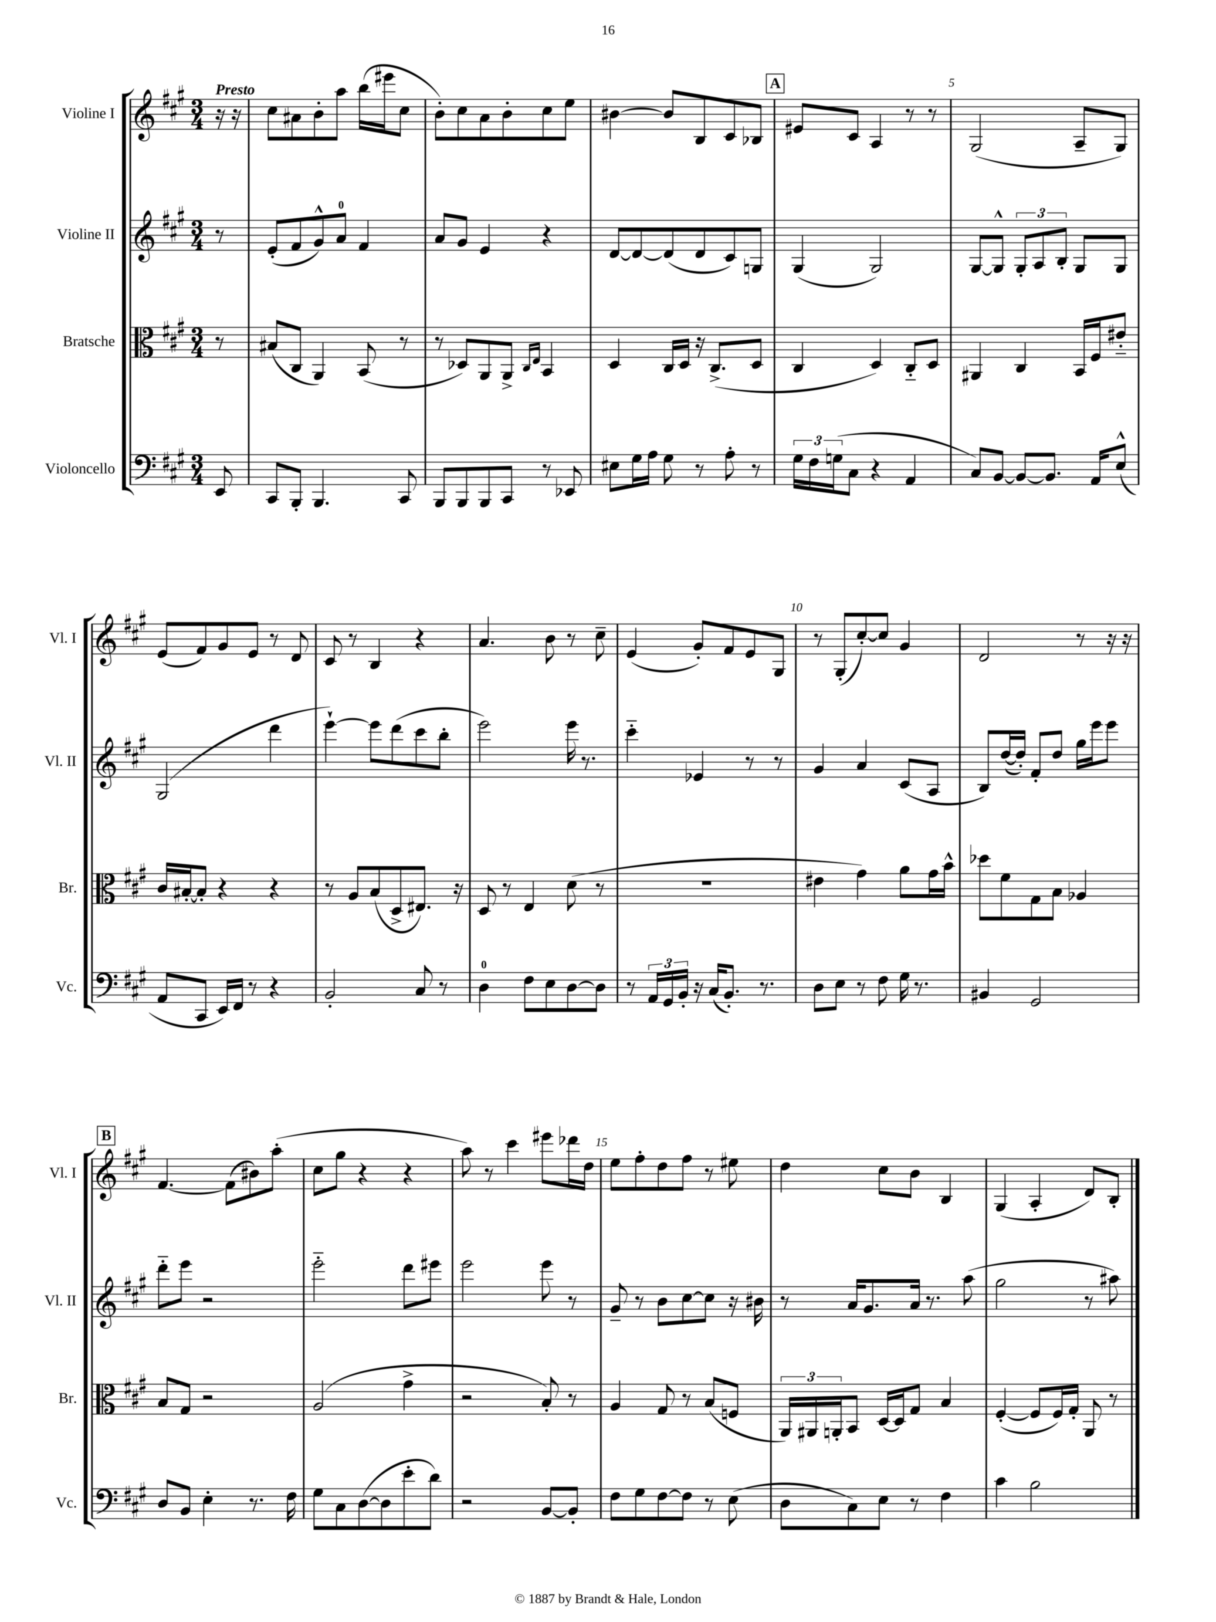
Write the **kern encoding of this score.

**kern	**kern	**kern	**kern
*staff4	*staff3	*staff2	*staff1
*clefF4	*clefC3	*clefG2	*clefG2
*k[f#c#g#]	*k[f#c#g#]	*k[f#c#g#]	*k[f#c#g#]
*M3/4	*M3/4	*M3/4	*M3/4
8EE	8r	8r	16r
.	.	.	16r
=	=	=	=
8CC#	(8B#	(8e'	8cc#
8BBB'	8C#	8f#	8a#
4.BBB	4AA)	8g#^^)	8b'
.	.	8a	8aa
.	(8BB	4f#	(16bb
.	.	.	16eee#
8CC#	8r	.	8cc#
=	=	=	=
8BBB	8r	8a	8b')
8BBB	8D-)	8g#	8cc#
8BBB	8AA	4e	8a
8CC#	8AA^	.	8b'
.	16qqC#	.	.
.	16qqE	.	.
8r	4BB	4r	8cc#
8EE-	.	.	8ee
=	=	=	=
8E#	4D	[8d	[4b#
16G#	.	8d_	.
16A	.	.	.
8G#	16C#	(8d]	8b#]
.	16D	.	.
8r	16r	8d	8B
.	(8.C#^	.	.
8A'	.	8c#)	8c#
8r	8D	8G	8B-
=	=	=	=
24G#	4C#	(4G#	8e#
24F#	.	.	.
(24G	.	.	.
8C#	.	.	8c#
4r	4D)	2G#)	4A
4AA	8C#'~	.	8r
.	8D	.	8r
=	=	=	=
8C#)	4AA#	[8G#	(2G#
[8BB	.	8G#^^]	.
8BB_	4C#	12G#'	.
.	.	12A	.
8.BB]	.	.	.
.	.	12B'	.
.	16BB	8G#	8A~
16AA	16F#	.	.
(8E^^	8e#'~	8G#	8G#)
=	=	=	=
8AA	16c#	(2G#	(8e
.	[16B#'	.	.
8CC#	8B#']	.	8f#)
16EE)	4r	.	8g#
16FF#	.	.	.
8r	.	.	8e
4r	4r	4ddd	8r
.	.	.	8d
=	=	=	=
2BB'	8r	[4eee`)	8c#
.	8A	.	8r
.	(8B	8eee]	4B
.	8D^	(8ddd	.
8C#	8.E#)	8ccc#	4r
8r	.	8bb'	.
.	16r	.	.
=	=	=	=
4D	8D	2eee)	4.a
.	8r	.	.
8F#	4E	.	.
8E	.	.	8b
[8D	(8d	16eee	8r
.	.	8.r	.
8D]	8r	.	8cc#~
=	=	=	=
8r	2.r	4ccc#'~	(4e
24AA	.	.	.
24GG#	.	.	.
24BB'	.	.	.
16r	.	4e-	8g#')
(16C#	.	.	.
8.BB')	.	.	8f#
.	.	8r	8e
8.r	.	.	.
.	.	8r	8G#
=	=	=	=
8D	4e#	4g#	8r
8E	.	.	(8G#'
8r	4g#)	4a	[8cc#')
8F#	.	.	8cc#]
16G#	8a	(8c#	4g#
8.r	.	.	.
.	16g#	8A	.
.	16b^^	.	.
=	=	=	=
4BB#	8dd-	8B)	2d
.	8f#	([16dd	.
.	.	16dd'])	.
2GG#	8G#	8f#'	.
.	8B	8dd	.
.	4A-	16gg#	8r
.	.	16eee	.
.	.	8eee	16r
.	.	.	16r
=	=	=	=
8D	8B	8ddd'~	[4.f#
8BB	8G#	8eee	.
4E'	2r	2r	.
.	.	.	(8f#]
8.r	.	.	8b#)
.	.	.	(8aa'
16F#	.	.	.
=	=	=	=
8G#	(2A	2eee'~	8cc#
8C#	.	.	8gg#
([8D	.	.	4r
8D]	.	.	.
8e'	4g#^	8ddd	4r
8d)	.	8eee#	.
=	=	=	=
2r	2r	2eee	8aa)
.	.	.	8r
.	.	.	4ccc#
[8BB	8B')	8eee	8eee#
8BB']	8r	8r	16ddd-
.	.	.	16dd
=	=	=	=
8F#	4A	8g#~	8ee
8G#	.	8r	8ff#'
[8F#	8G#	8b	8dd
8F#]	8r	[8cc#	8ff#
8r	(8B	8cc#]	8r
(8E	8F	16r	8ee#
.	.	16b#	.
=	=	=	=
8D	24AA)	8r	4dd
.	24AA#	.	.
.	24AA'	.	.
8C#)	8BB	16a	.
.	.	8.g#	.
8E	[16D	.	8cc#
.	16D]	.	.
8r	8G#	16a	8b
.	.	8.r	.
4F#	4B	.	4B
.	.	(8aa	.
=	=	=	=
4c#	([4F#'	2gg#	(4G#
2B	8F#]	.	4A'
.	16F#)	.	.
.	16G#'	.	.
.	8AA	8r	8d)
.	8r	8aa#)	8B'
==	==	==	==
*-	*-	*-	*-
